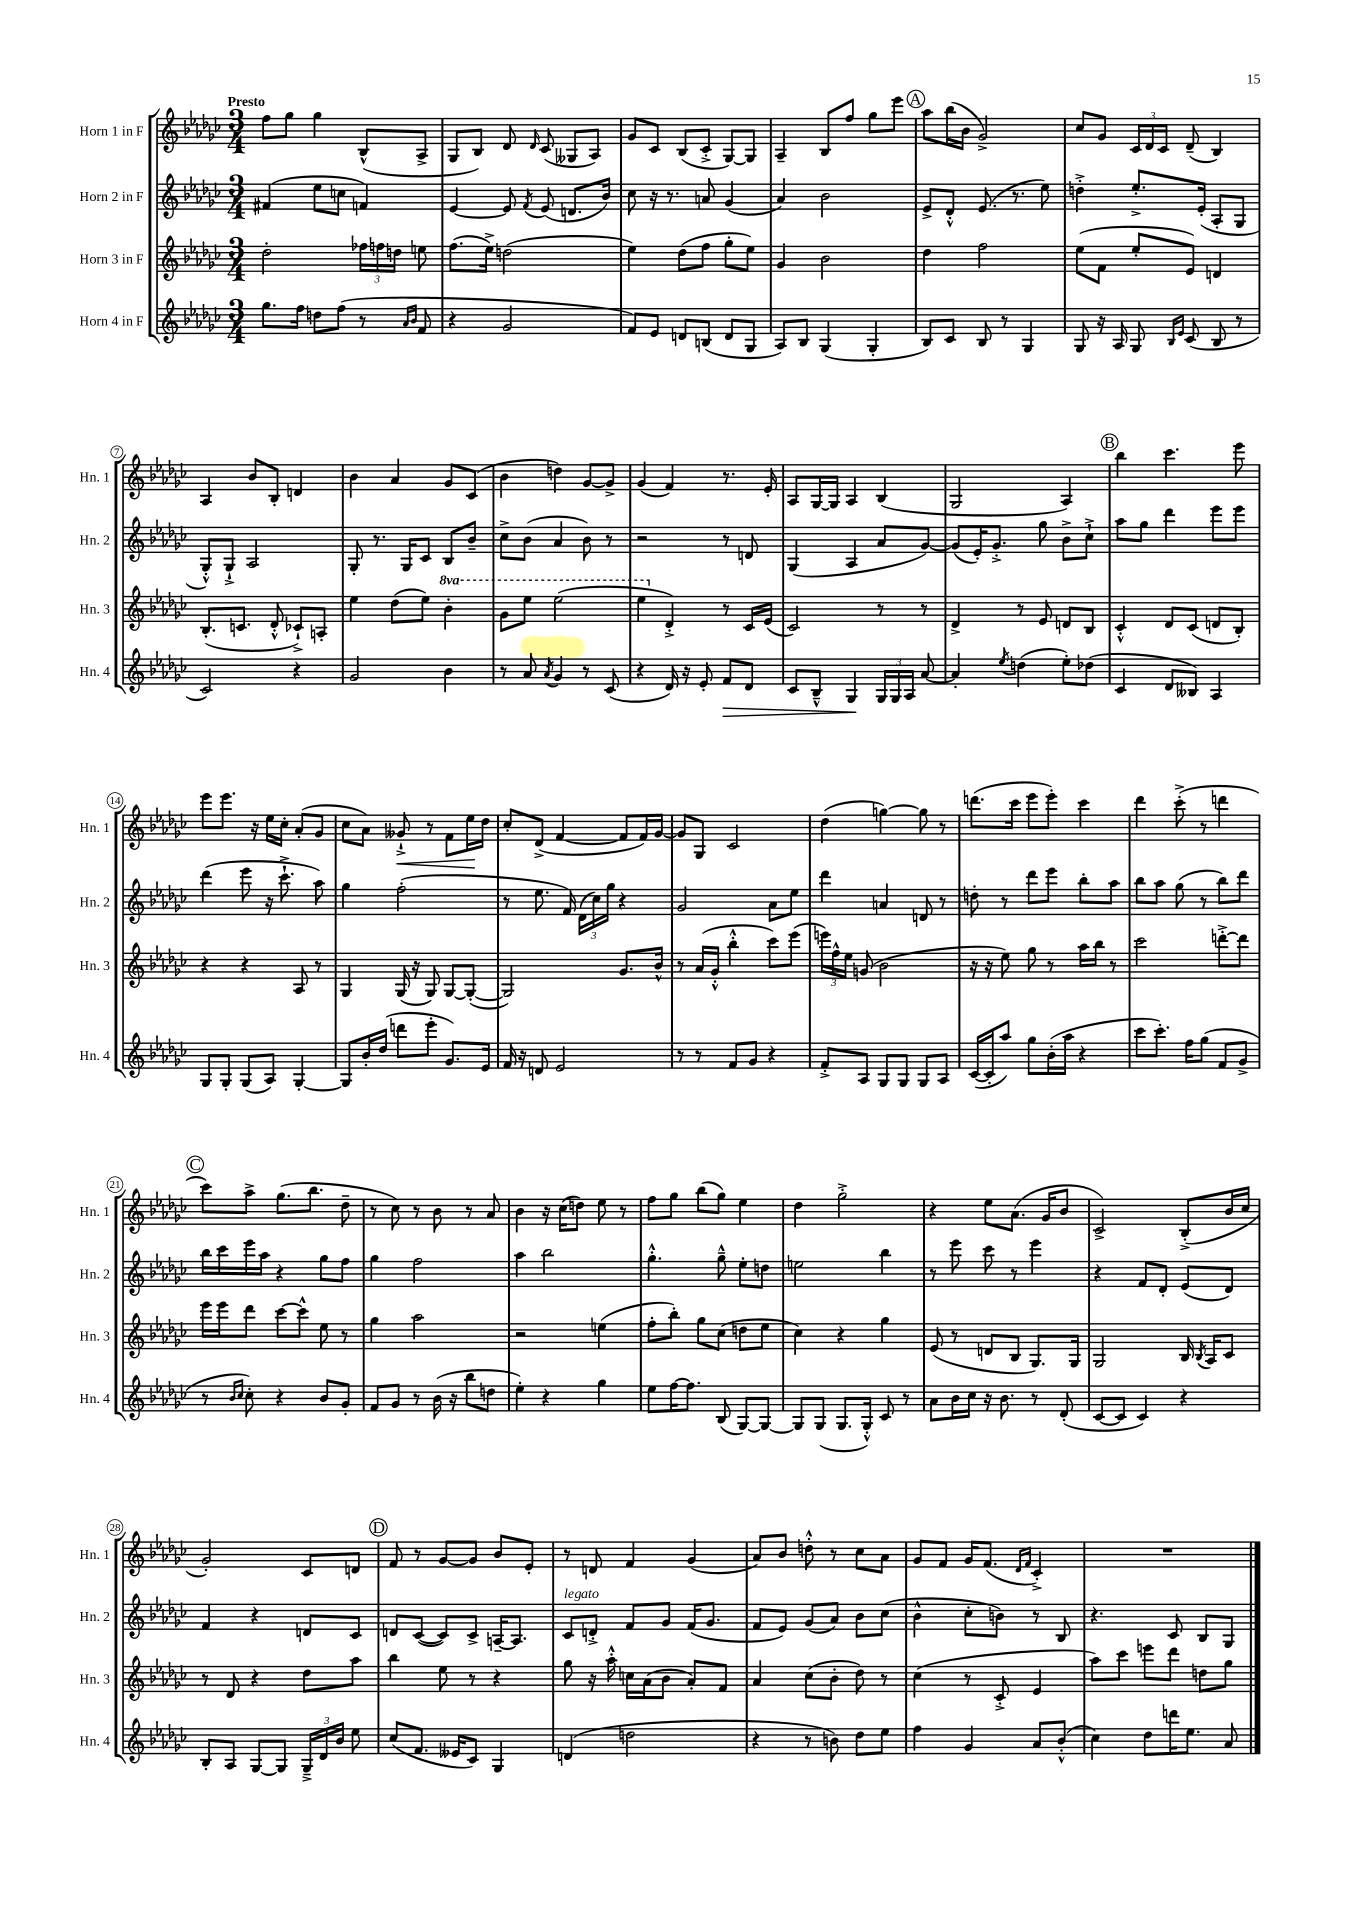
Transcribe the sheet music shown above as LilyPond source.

<<
\new StaffGroup <<
\new Staff = "s0" \with { instrumentName = "Horn 1 in F" shortInstrumentName = "Hn. 1" } {
    \clef treble \key ges \major \numericTimeSignature \time 3/4 \tempo "Presto"
    \autoBeamOff f''8[ ges''8] ges''4 bes8[-^( aes8]-> |
    ges8[ bes8]) des'8 \grace { des'16 } ces'8( geses8[ aes8]) |
    ges'8[ ces'8] bes8[( ces'8]-.-> ges8[~) ges8] |
    aes4-- bes8[ f''8] ges''8[ ees'''8] |
    \mark \markup { \circle "A" } aes''8[ bes''16( bes'16] ges'2->) |
    ces''8[ ges'8] \tuplet 3/2 { ces'16[ des'16 ces'16] } des'8--( bes4) |
    aes4 bes'8[ bes8]-. d'4 |
    bes'4 aes'4 ges'8[ ces'8]( |
    bes'4 d''4) ges'8[~ ges'8]-> |
    ges'4( f'4) r8. ees'16-. |
    aes8[ ges16~ ges16] aes4 bes4( |
    ges2 aes4) |
    \mark \markup { \circle "B" } bes''4 ces'''4. ees'''8 |
    ees'''8[ ees'''8.] r16 ees''16[ ces''16]-. aes'8[-.( ges'8] |
    ces''8[ aes'8]) geses'8-!->\< r8 f'8[ ees''16\! des''16] |
    ces''8[-. des'8]->( f'4~ f'8[ f'16) ges'16]~ |
    ges'8[ ges8] ces'2 |
    des''4( g''4~) g''8 r8 |
    d'''8.[( ces'''16] ees'''8[ ees'''8]-.) ces'''4 |
    des'''4 ces'''8-.->( r8 d'''4 |
    \mark \markup { \circle "C" } ces'''8[) aes''8]-> ges''8.[( bes''8.] des''8-- |
    r8 ces''8) r8 bes'8 r8 aes'8 |
    bes'4 r16 ces''16[( d''8]) ees''8 r8 |
    f''8[ ges''8] bes''8[( ges''8]) ees''4 |
    des''4 ges''2-.-> |
    r4 ees''8[ aes'8.]( ges'16[ bes'8] |
    ces'2->) bes8[-.->( bes'16 ces''16] |
    ges'2-.) ces'8[ d'8] |
    \mark \markup { \circle "D" } f'8 r8 ges'8[~ ges'8] bes'8[ ees'8]-. |
    r8 d'8 f'4 ges'4( |
    aes'8[) bes'8] d''8-.-^ r8 ces''8[ aes'8] |
    ges'8[ f'8] ges'16[ f'8.]( \grace { des'16[ f'16] } ces'4-.->) |
    R2. \bar "|." |
}
\new Staff = "s1" \with { instrumentName = "Horn 2 in F" shortInstrumentName = "Hn. 2" } {
    \clef treble \key ges \major \numericTimeSignature \time 3/4
    \autoBeamOff fis'4( ees''8[ c''8] f'4) |
    ees'4~ ees'8 \acciaccatura { f'8 } ees'8( d'8.[ bes'16]) |
    ces''8 r16 r8. a'8 ges'4( |
    aes'4) bes'2 |
    \mark \markup { \circle "A" } ees'8[-> des'8]-.-^ ees'8.( r8. ees''8) |
    d''4-.-> ees''8.[-.-> ees'16]-.( aes8[-. ges8] |
    ges8[-.-^) ges8]-!-> aes2 |
    ges8-. r8. ges16[ ces'8] bes8[ bes'8]-- |
    ces''8[-> bes'8]( aes'4 bes'8) r8 |
    r2 r8 d'8 |
    ges4( aes4 aes'8[ ges'8]~) |
    ges'8[( ees'16-.) ges'8.]-.-> ges''8 bes'8[-> ces''8]-!-> |
    \mark \markup { \circle "B" } aes''8[ ges''8] des'''4 ees'''8[ ees'''8] |
    des'''4( ees'''8 r16 ces'''8.-!-> aes''8) |
    ges''4 f''2-.( |
    r8 ees''8. f'16) \tuplet 3/2 { des'16[( ces''16) ges''16] } r4 |
    ges'2 aes'8[ ees''8] |
    des'''4 a'4 d'8 r8 |
    d''8-. r8 des'''8[ ees'''8] bes''8[-. aes''8] |
    bes''8[ aes''8] ges''8( r8 bes''8[) des'''8] |
    \mark \markup { \circle "C" } bes''16[ ces'''16 ees'''16 aes''16] r4 ges''8[ f''8] |
    ges''4 f''2 |
    aes''4 bes''2 |
    ges''4.-.-^ ges''8---^ ees''8[-. d''8] |
    e''2 bes''4 |
    r8 ees'''8 ces'''8 r8 ees'''4 |
    r4 f'8[ des'8]-. ees'8[( des'8]) |
    f'4 r4 d'8[ ces'8] |
    \mark \markup { \circle "D" } d'8[ ces'8]~( ces'8[) ces'8]-> a16[~-- a8.] |
    ces'8[^\markup { \italic "legato" } d'8]-.-> f'8[ ges'8] f'16[( ges'8.] |
    f'8[ ees'8]) ges'8[( aes'8]) bes'8[ ces''8]( |
    bes'4-^ ces''8[-. b'8]) r8 bes8 |
    r4. ces'8 bes8[ ges8] \bar "|." |
}
\new Staff = "s2" \with { instrumentName = "Horn 3 in F" shortInstrumentName = "Hn. 3" } {
    \clef treble \key ges \major \numericTimeSignature \time 3/4 \set Staff.ottavationMarkups = #ottavation-simple-ordinals
    \autoBeamOff des''2-. \tuplet 3/2 { fes''16[ f''16 d''16] } e''8 |
    f''8.[( ees''16]->) d''2( |
    ees''4) des''8[( f''8] ges''8[-. ees''8]) |
    ges'4 bes'2 |
    \mark \markup { \circle "A" } des''4 f''2 |
    ees''8[( f'8] ees''8[-. ees'8]) d'4 |
    bes8.[-.( c'8.] des'8-.-^ ces'8[-!->) a8]-. |
    ees''4 des''8[( ees''8]) \ottava #1 bes''4-. |
    ges''8[ ees'''8] ees'''2( |
    ees'''4 \ottava #0 des'4-.->) r8 ces'16[ ees'16]( |
    ces'2) r8 r8 |
    des'4-> r8 ees'8 d'8[ bes8] |
    \mark \markup { \circle "B" } ces'4-.-^ des'8[ ces'8]( d'8[ bes8]-.) |
    r4 r4 aes8 r8 |
    ges4 ges16( r16 ges8) ges8[~ ges8]~-.( |
    ges2) ges'8.[ bes'16]-^ |
    r8 aes'16[( ges'16]-.-^ bes''4-.-^ ces'''8[) ees'''8]( |
    \tuplet 3/2 { e'''16[) f''16-^ ees''16] } g'8( bes'2 |
    r16 r16 ees''8) ges''8 r8 aes''16[ bes''16] r8 |
    ces'''2 d'''8[~-.-> d'''8] |
    \mark \markup { \circle "C" } ees'''16[ ees'''16 des'''8] ces'''8[~ ces'''8]-^ ees''8 r8 |
    ges''4 aes''2 |
    r2 e''4( |
    f''8[-. bes''8]-.) ges''8[ ces''8]( d''8[ ees''8] |
    ces''4) r4 ges''4 |
    ees'8( r8 d'8[ bes8] ges8.[) ges16] |
    ges2 bes16 \acciaccatura { bes8 } aes16[ ces'8] |
    r8 des'8 r4 des''8[ aes''8] |
    \mark \markup { \circle "D" } bes''4 ees''8 r8 r4 |
    ges''8 r16 aes''16-.-^ c''16[ aes'16( bes'8] aes'8[-.) f'8] |
    aes'4 ces''8[( bes'8]-. des''8) r8 |
    ces''4( r8 ces'8-.-> ees'4 |
    aes''8[) ces'''8] e'''8[ des'''8] d''8[ ges''8] \bar "|." |
}
\new Staff = "s3" \with { instrumentName = "Horn 4 in F" shortInstrumentName = "Hn. 4" } {
    \clef treble \key ges \major \numericTimeSignature \time 3/4
    \autoBeamOff ges''8.[ f''16] d''8[ f''8]( r8 \grace { aes'16[ bes'16] } f'8 |
    r4 ges'2 |
    f'8[) ees'8] d'8[ b8]( d'8[ ges8] |
    aes8[) bes8] ges4( ges4-. |
    \mark \markup { \circle "A" } bes8[) ces'8] bes8 r8 ges4 |
    ges8 r16 aes16 ges8 \grace { bes16[ ees'16] } ces'8( bes8 r8 |
    ces'2) r4 |
    ges'2 bes'4 |
    r8 aes'8 \acciaccatura { aes'8 } ges'4 r8 ces'8( |
    r4 des'16) r16 ees'8-. f'8[\> des'8] |
    ces'8[ bes8]---^ ges4\! \tuplet 3/2 { ges16[ ges16 aes16] } aes'8~ |
    aes'4-. \acciaccatura { ees''8 } d''4( ees''8[-.) des''8]( |
    \mark \markup { \circle "B" } ces'4 des'8[ beses8]) aes4 |
    ges8[ ges8]-. ges8[( aes8]) ges4~-. |
    ges8[ bes'16-. des''16]( d'''8[ ees'''8]-. ges'8.[) ees'16] |
    f'16 r16 d'8 ees'2 |
    r8 r8 f'8[ ges'8] r4 |
    f'8[-.-> aes8] ges8[ ges8] ges8[ aes8] |
    ces'16[~( ces'16-. aes''8]) ges''8[ bes'16-.( aes''16] r4 |
    ces'''8[ ces'''8.]-.) f''16[ ges''8]( f'8[ ges'8]-> |
    \mark \markup { \circle "C" } r8 \grace { bes'16[ ces''16] } ces''8-.) r4 bes'8[ ges'8]-. |
    f'8[ ges'8] r8 bes'16( r16 bes''8[ d''8] |
    ees''4-.) r4 ges''4 |
    ees''8[ f''16~ f''8.] bes8( ges8[~) ges8]~ |
    ges8[ ges8]( ges8.[ ges16]-.-^) ces'8 r8 |
    aes'8[ bes'16 ces''16] r16 bes'8. r8 des'8-.( |
    ces'8[~ ces'8] ces'4) r4 |
    bes8[-. aes8] ges8[~ ges8] \tuplet 3/2 { ges16[---> des'16 bes'16] } ees''8 |
    \mark \markup { \circle "D" } ces''8[( f'8.] eeses'16[ ces'8]) ges4 |
    d'4( d''2 |
    r4 r8 b'8) des''8[ ees''8] |
    f''4 ges'4 aes'8[ bes'8]-.-^( |
    ces''4) des''8[ d'''16 ees''8.] aes'8 \bar "|." |
}
>>
>>
\layout { \context { \Score \override BarNumber.stencil = #(make-stencil-circler 0.1 0.3 ly:text-interface::print) } }
